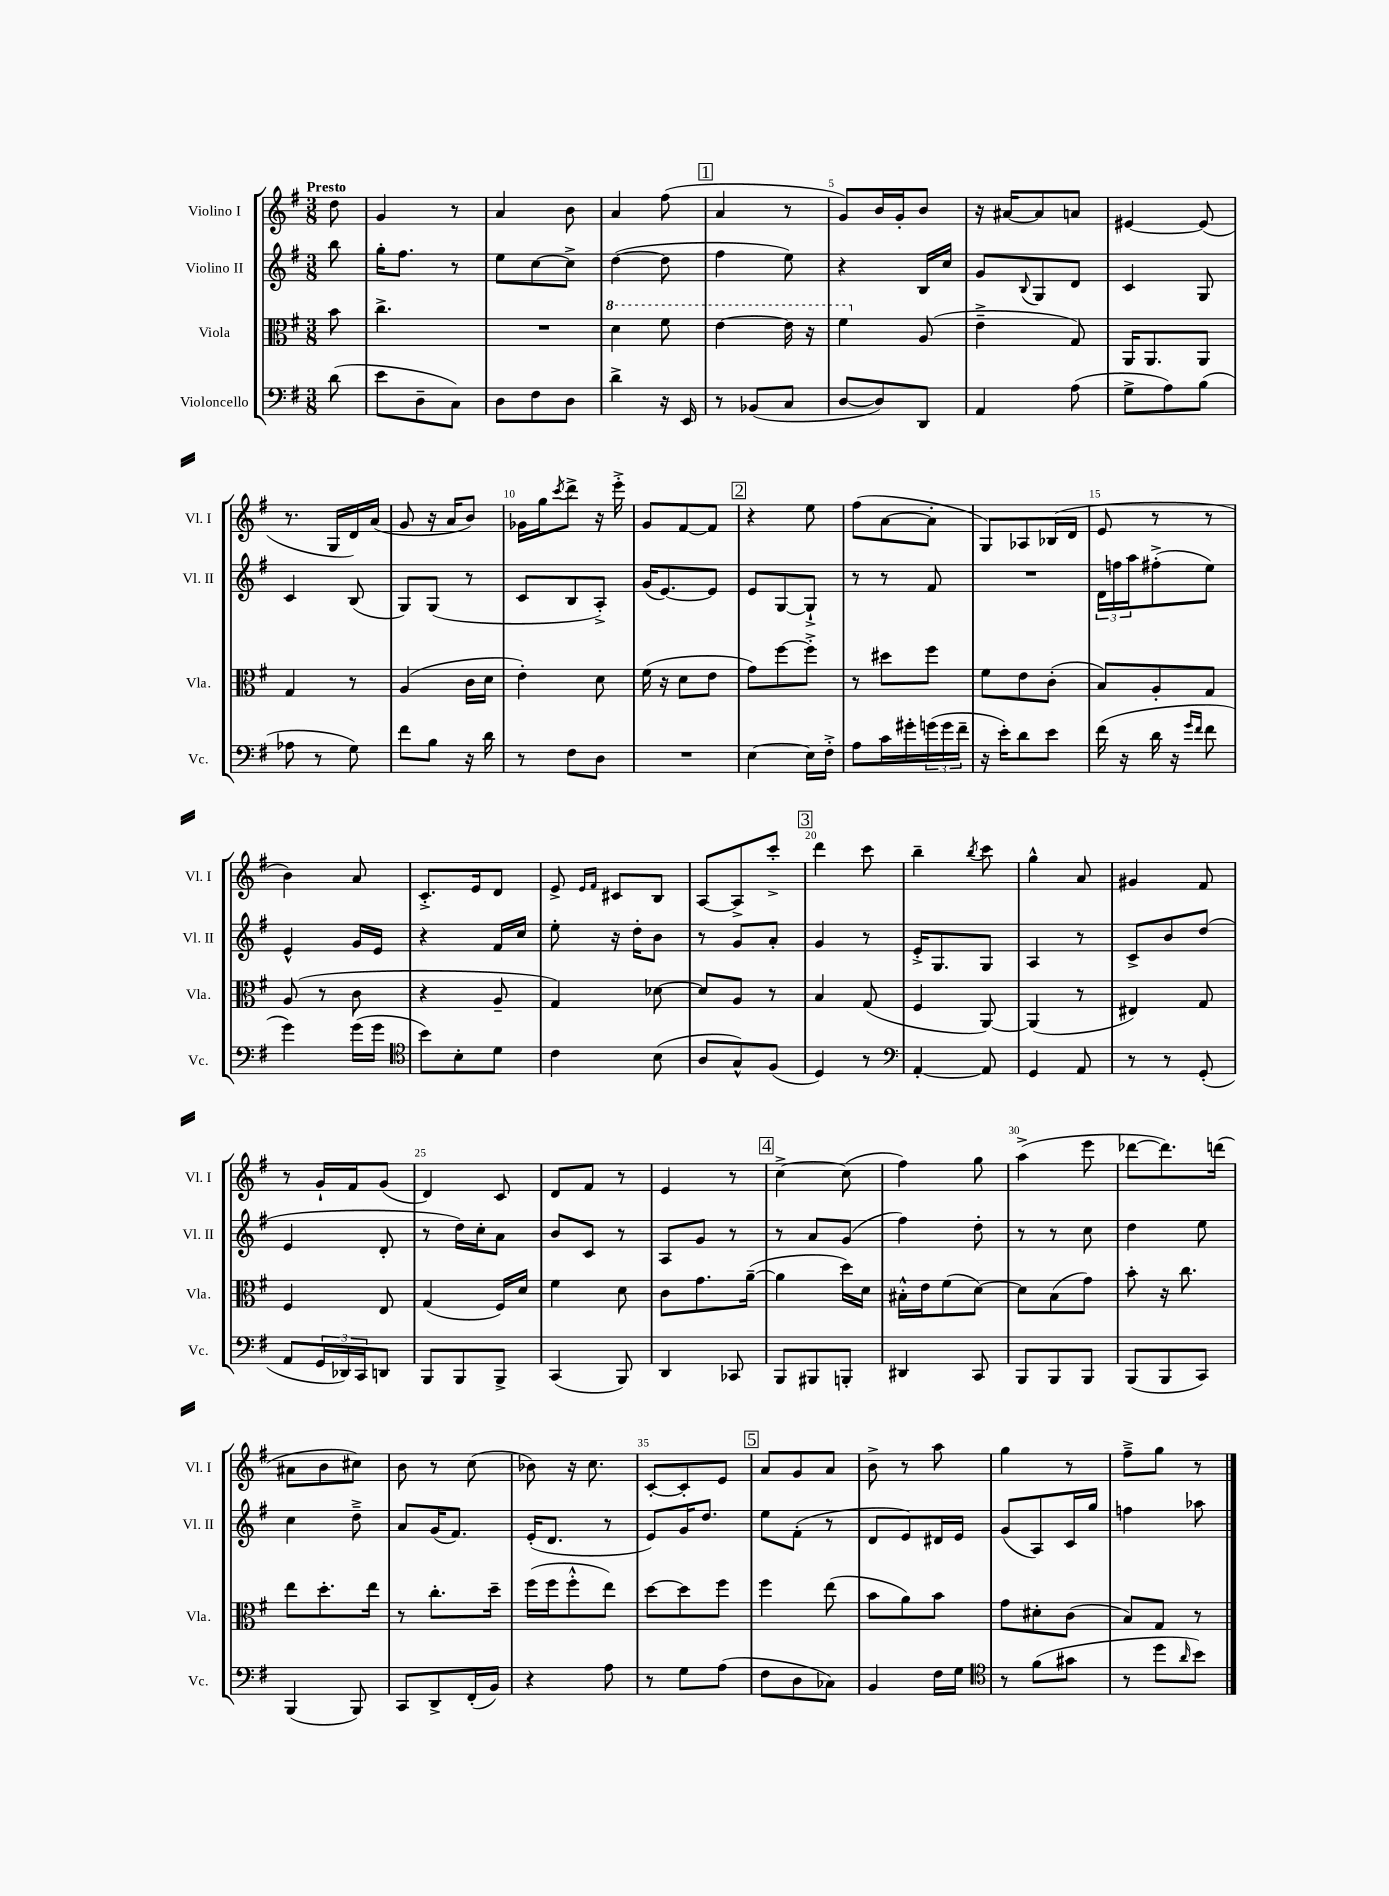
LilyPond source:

<<
\new StaffGroup <<
\new Staff = "s0" \with { instrumentName = "Violino I" shortInstrumentName = "Vl. I" } {
    \clef treble \key g \major \numericTimeSignature \time 3/8 \partial 8 \tempo "Presto"
    d''8 |
    g'4 r8 |
    a'4 b'8 |
    a'4 fis''8( |
    \mark \markup { \box "1" } a'4 r8 |
    g'8) b'16 g'16-. b'8 |
    r16 ais'16~ ais'8 a'8 |
    eis'4~ eis'8( |
    r8. g16 d'16) a'16( |
    g'8 r16 a'16 b'8) |
    ges'16 g''16 \acciaccatura { c'''8 } d'''8-> r16 e'''16-.-> |
    g'8 fis'8~ fis'8 |
    \mark \markup { \box "2" } r4 e''8 |
    fis''8( a'8~ a'8-. |
    g8) aes8 bes16( d'16 |
    e'8 r8 r8 |
    b'4) a'8 |
    c'8.-.-> e'16 d'8 |
    e'8-> \grace { e'16 fis'16 } cis'8 b8 |
    a8~ a8-> c'''8-.-> |
    \mark \markup { \box "3" } d'''4 c'''8 |
    b''4-- \acciaccatura { b''8 } c'''8 |
    g''4-^ a'8 |
    gis'4 fis'8 |
    r8 g'16-! fis'16 g'8( |
    d'4) c'8 |
    d'8 fis'8 r8 |
    e'4 r8 |
    \mark \markup { \box "4" } c''4~-> c''8( |
    fis''4) g''8 |
    a''4->( e'''8 |
    des'''8~ des'''8.) d'''16( |
    ais'8 b'8 cis''8) |
    b'8 r8 c''8( |
    bes'8) r16 c''8. |
    c'8~-. c'8-. e'8 |
    \mark \markup { \box "5" } a'8 g'8 a'8 |
    b'8-> r8 a''8 |
    g''4 r8 |
    fis''8---> g''8 r8 \bar "|." |
}
\new Staff = "s1" \with { instrumentName = "Violino II" shortInstrumentName = "Vl. II" } {
    \clef treble \key g \major \numericTimeSignature \time 3/8 \partial 8
    b''8 |
    g''16-. fis''8. r8 |
    e''8 c''8~ c''8-> |
    d''4~( d''8 |
    \mark \markup { \box "1" } fis''4 e''8) |
    r4 b16 c''16 |
    g'8 \appoggiatura { b8 } g8 d'8 |
    c'4 g8 |
    c'4 b8( |
    g8) g8( r8 |
    c'8 b8 a8-.->) |
    g'16( e'8.~) e'8 |
    \mark \markup { \box "2" } e'8 g8~ g8-!-> |
    r8 r8 fis'8 |
    R4. |
    \tuplet 3/2 { d'16 f''16 a''16 } fis''8-.->( e''8) |
    e'4-^ g'16 e'16 |
    r4 fis'16 c''16 |
    e''8-. r16 d''16-. b'8 |
    r8 g'8 a'8-. |
    \mark \markup { \box "3" } g'4 r8 |
    e'16-.-> g8. g8 |
    a4 r8 |
    c'8-> b'8 d''8( |
    e'4 d'8-. |
    r8 d''16) c''16-. a'8 |
    b'8 c'8 r8 |
    a8 g'8 r8 |
    \mark \markup { \box "4" } r8 a'8 g'8( |
    fis''4) d''8-. |
    r8 r8 c''8 |
    d''4 e''8 |
    c''4 d''8---> |
    a'8 g'16( fis'8.) |
    e'16-.( d'8. r8 |
    e'8) g'16 d''8. |
    \mark \markup { \box "5" } e''8 fis'8-.( r8 |
    d'8 e'8) dis'16 e'16 |
    g'8( a8) c'16 g''16 |
    f''4 aes''8 \bar "|." |
}
\new Staff = "s2" \with { instrumentName = "Viola" shortInstrumentName = "Vla." } {
    \clef alto \key g \major \numericTimeSignature \time 3/8 \partial 8
    b'8 |
    c''4.-> |
    R4. |
    \ottava #1 d''4 fis''8 |
    \mark \markup { \box "1" } e''4~ e''16 r16 |
    fis''4 \ottava #0 a8( |
    e'4---> g8) |
    a,16 a,8. a,8 |
    g4 r8 |
    a4( c'16 d'16 |
    e'4-.) d'8 |
    fis'16( r16 d'8 e'8 |
    \mark \markup { \box "2" } g'8) fis''8~ fis''8-.-> |
    r8 dis''8 fis''8 |
    fis'8 e'8 c'8-.( |
    b8) a8-. g8 |
    a8( r8 c'8 |
    r4 a8-- |
    g4) des'8~ |
    des'8 a8 r8 |
    \mark \markup { \box "3" } b4 g8( |
    fis4 a,8~) |
    a,4( r8 |
    eis4) g8 |
    fis4 e8 |
    g4( fis16) d'16 |
    fis'4 d'8 |
    c'8 g'8. a'16~--( |
    \mark \markup { \box "4" } a'4 d''16) d'16 |
    bis16-.-^ e'16 fis'8( d'8~) |
    d'8 b8( g'8) |
    b'8-. r16 c''8. |
    e''8 d''8.-. e''16 |
    r8 c''8.-. d''16-- |
    fis''16( fis''16 fis''8-.-^ e''8) |
    d''8~ d''8 fis''8 |
    \mark \markup { \box "5" } fis''4 e''8( |
    b'8 a'8) b'8 |
    g'8 dis'8-. c'8( |
    b8) g8 r8 \bar "|." |
}
\new Staff = "s3" \with { instrumentName = "Violoncello" shortInstrumentName = "Vc." } {
    \clef bass \key g \major \numericTimeSignature \time 3/8 \partial 8
    d'8( |
    e'8 d8-- c8) |
    d8 fis8 d8 |
    d'4-> r16 e,16 |
    \mark \markup { \box "1" } r8 bes,8( c8 |
    d8~ d8) d,8 |
    a,4 a8( |
    g8-> a8) b8( |
    aes8 r8 g8) |
    fis'8 b8 r16 d'16 |
    r8 fis8 d8 |
    R4. |
    \mark \markup { \box "2" } e4~ e16 fis16-.-> |
    a8 c'16 gis'16-. \tuplet 3/2 { g'16( g'16 fis'16-- } |
    r16 e'16-.) d'8 e'8 |
    fis'16( r16 d'16 r16 \grace { g'16 fis'16 } fis'8 |
    g'4) g'16( g'16 |
    \clef tenor b'8) b8-. d'8 |
    c'4 b8( |
    a8 g8-^) fis8( |
    \mark \markup { \box "3" } d4) r8 |
    \clef bass a,4~-. a,8 |
    g,4 a,8 |
    r8 r8 g,8-.( |
    a,8 \tuplet 3/2 { g,16 des,16) c,16 } d,8 |
    b,,8 b,,8 b,,8-> |
    c,4( b,,8) |
    d,4 ces,8 |
    \mark \markup { \box "4" } b,,8 bis,,8 b,,8-. |
    dis,4 c,8 |
    b,,8 b,,8 b,,8 |
    b,,8( b,,8 c,8) |
    b,,4( b,,8) |
    c,8 d,8-> fis,16-.( b,16) |
    r4 a8 |
    r8 g8 a8( |
    \mark \markup { \box "5" } fis8 d8 ces8) |
    b,4 fis16 g16 |
    \clef tenor r8 fis'8( gis'8 |
    r8 d''8 \grace { a'16 } b'8) \bar "|." |
}
>>
>>
\layout { \context { \Score \override BarNumber.break-visibility = ##(#f #t #t) barNumberVisibility = #(every-nth-bar-number-visible 5) } }
